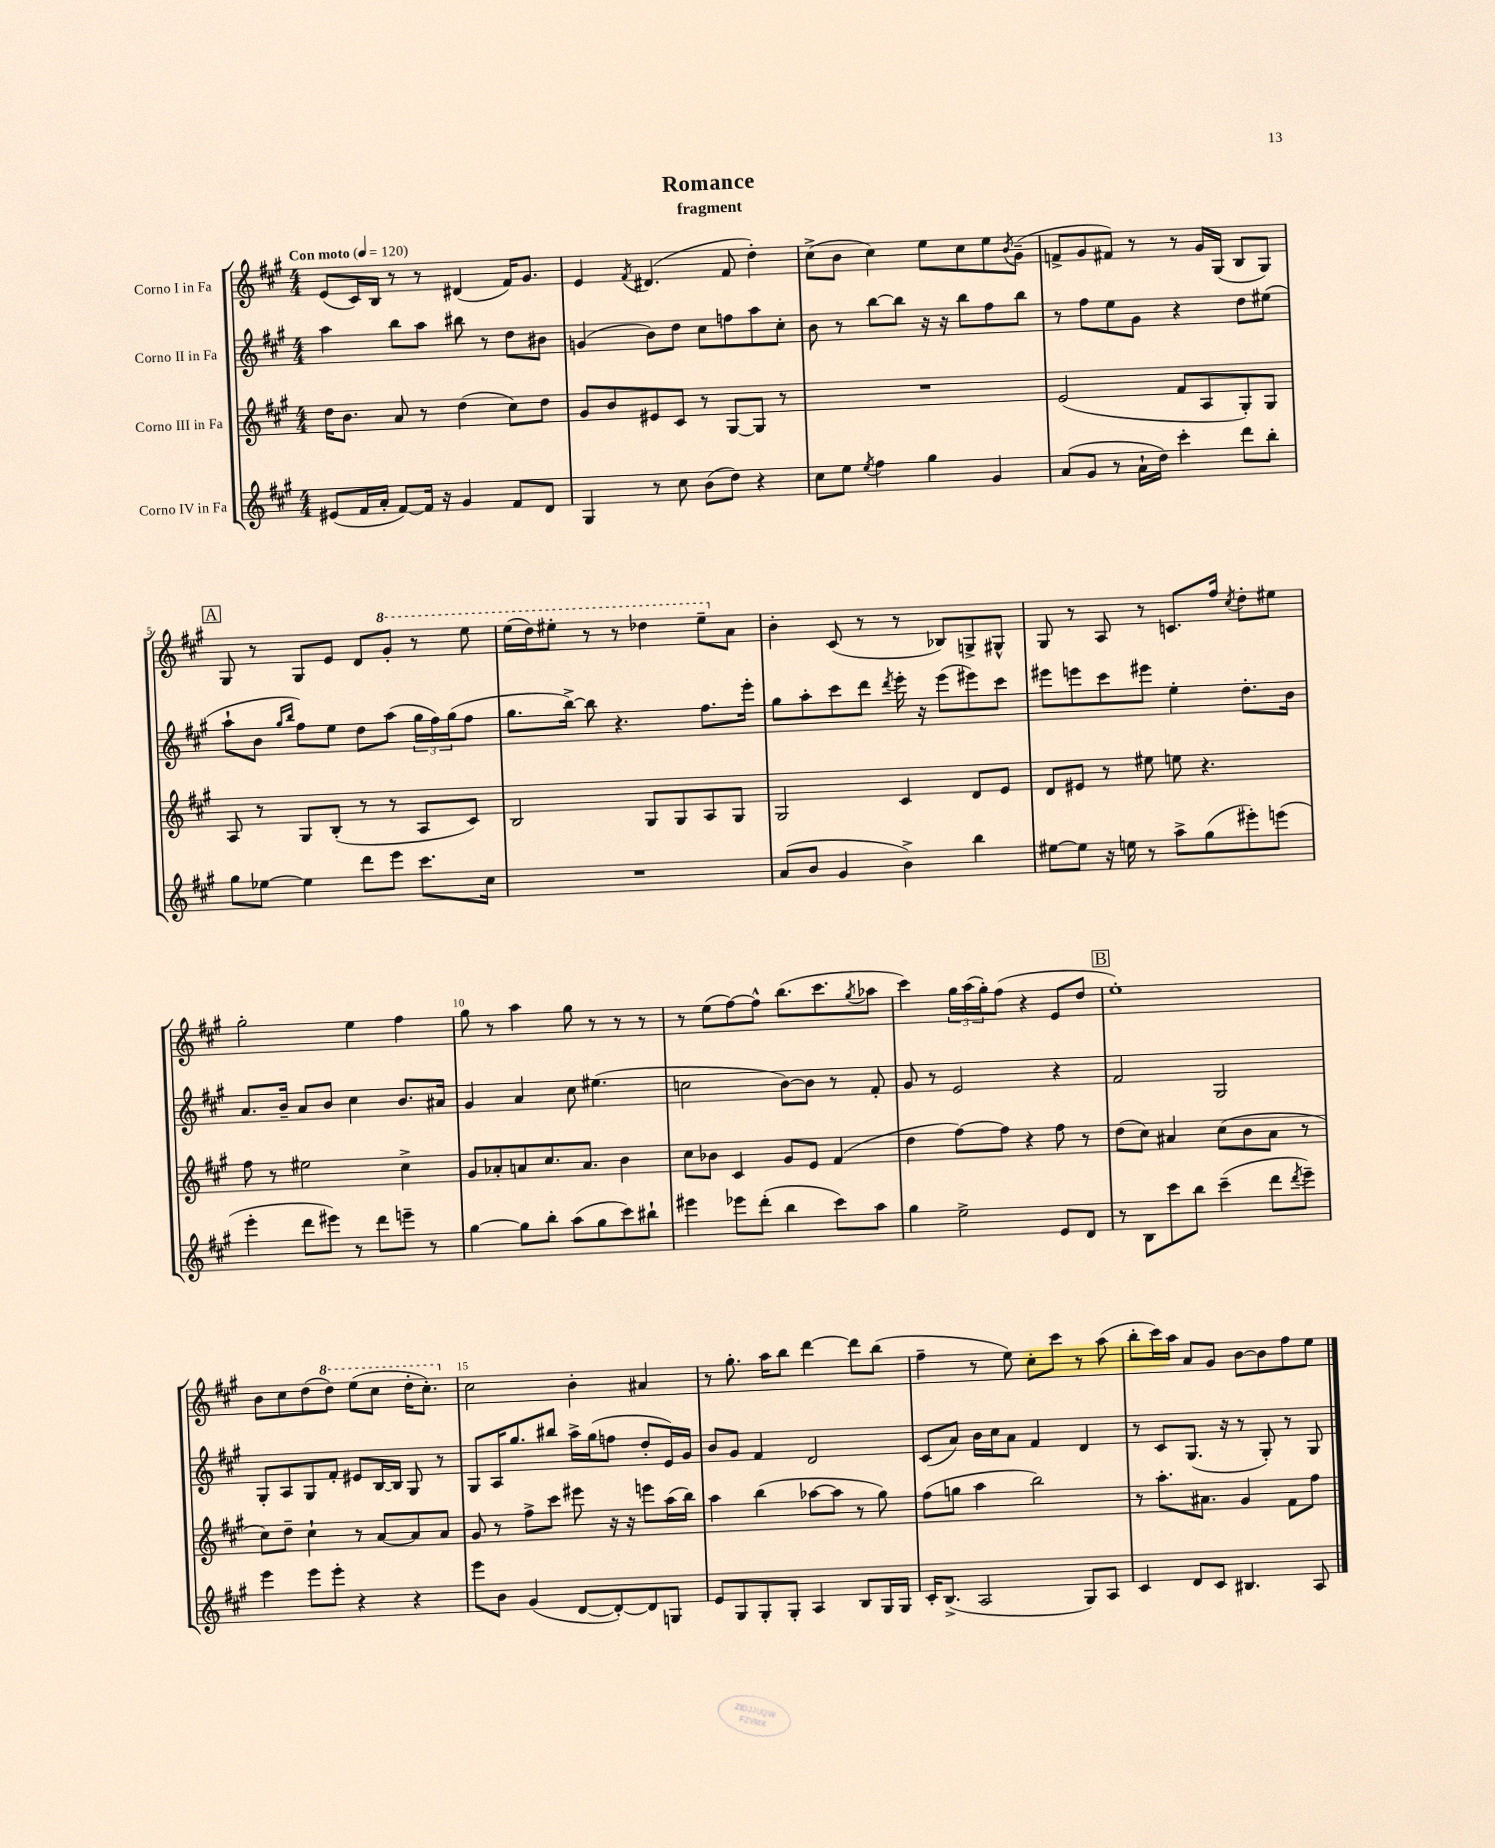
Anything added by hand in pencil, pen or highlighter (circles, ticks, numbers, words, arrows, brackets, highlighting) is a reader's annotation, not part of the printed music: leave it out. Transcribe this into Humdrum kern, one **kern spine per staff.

**kern	**kern	**kern	**kern
*staff4	*staff3	*staff2	*staff1
*clefG2	*clefG2	*clefG2	*clefG2
*k[f#c#g#]	*k[f#c#g#]	*k[f#c#g#]	*k[f#c#g#]
*M4/4	*M4/4	*M4/4	*M4/4
*MM120	*MM120	*MM120	*MM120
(8e#	16dd	4aa	(8e
.	8.b	.	.
16f#	.	.	16c#)
16a'	.	.	16B
[8f#)	8a	8bb	8r
16f#]	8r	8aa	8r
16r	.	.	.
4g#	(4dd	8bb#	(4d#
.	.	8r	.
8f#	8cc#)	8dd	16f#)
.	.	.	8.g#
8d	8dd	8b#	.
=	=	=	=
4G#	8g#	(4g	4e
.	8b	.	.
.	.	.	8qf#
8r	8e#	8b)	(4.d#
8cc#	8c#	8dd	.
(8b	8r	8cc#	.
8dd)	[8G#	8ff	8f#
4r	8G#]	8aa	4dd')
.	8r	8cc#'	.
=	=	=	=
8cc#	1r	8b	(8cc#^
8ee	.	8r	8b
8qee	.	.	.
4ff#	.	[8bb	4cc#)
.	.	8bb]	.
4gg#	.	16r	8ee
.	.	16r	.
.	.	8bb	8cc#
4g#	.	8ff#	8ee
.	.	.	8qb
.	.	8bb	(8g#~
=	=	=	=
(8a	(2e	8r	8f^
8g#	.	8ff#	8g#
8r	.	8ee	8f#)
16a`	.	8g#	8r
16dd)	.	.	.
4ccc#'	8f#	4r	8r
.	8A	.	16g#
.	.	.	(16G#
8ddd	8G#')	8dd	8B
8bb'	8G#	(8ee#	8G#)
=	=	=	=
8gg#	8A	8aa`	8G#
[8ee-	8r	8b	8r
.	.	16qqgg#	.
.	.	16qqbb	.
4ee-]	8G#	8ff#)	8G#
.	(8B'	8ee	8e
8ddd	8r	8dd	8d
8eee	8r	(8aa	8gg#'
8.ccc#	8A	24gg#	8r
.	.	24ff#)	.
.	.	(24gg#	.
.	8c#)	8ff#	8eee
16cc#	.	.	.
=	=	=	=
1r	2B	8.gg#	(16eee
.	.	.	16ddd)
.	.	.	8eee#'
.	.	[16bb^)	.
.	.	8bb]	8r
.	.	4.r	8r
.	8G#	.	4ddd-
.	8G#	.	.
.	8A	8.ff#	8eee#~
.	8G#	.	8a
.	.	16eee'	.
=	=	=	=
(8a	2G#	8gg#	4b'
8b	.	8aa'	.
4g#	.	8ccc#	(8c#
.	.	8ddd	8r
.	.	8qddd	.
4b^)	4c#	16eee'	8r
.	.	16r	.
.	.	(8eee	8B-)
4bb	8d	8eee#)	8G^
.	8e	8ccc#	8G#^^
=	=	=	=
[8ee#	8d	8eee#	8G#
8ee#]	8e#	8eee	8r
16r	8r	8ccc#	8A
16ee	.	.	.
8r	8ee#	8eee#	8r
8aa^	8ee	4ee'	8.c
(8gg#	4.r	.	.
.	.	.	16ff#
.	.	.	8qcc#
8eee#')	.	8.dd'	8dd'
(8eee	.	.	8ee#
.	.	16b	.
=	=	=	=
4eee'	8ff#	8.a	2gg#'
.	8r	.	.
.	.	16b~	.
8ddd	2ee#	8a	.
8eee#)	.	8b	.
8r	.	4cc#	4ee
8ddd	.	.	.
8eee~	4cc#^	8.b	4ff#
8r	.	.	.
.	.	16a#	.
=	=	=	=
[4gg#	8g#	4g#	8gg#
.	8a-'	.	8r
8gg#]	8a	4a	4aa
8bb'	8.cc#	.	.
(8aa	.	8cc#	8gg#
.	8.a	.	.
8gg#	.	(4.ee#	8r
8ccc#)	4b	.	8r
8bb#`	.	.	8r
=	=	=	=
4eee#	8cc#	2cc	8r
.	8b-	.	(8ee
8eee-	4c#	.	[8ff#)
(8ddd'	.	.	8ff#^^]
4bb	8g#	[8b)	(8.bb
.	8e	8b]	.
.	.	.	8.ccc#
8ccc#)	(4f#	8r	.
.	.	.	8qgg#
8aa	.	8f#'	8aa-
=	=	=	=
4gg#	4dd	8g#	4ccc#)
.	.	8r	.
2ee^	[8ff#)	2e	24gg#
.	.	.	(24aa
.	.	.	24gg#')
.	8ff#]	.	(8ff#
.	4r	.	4r
8e	8ff#	4r	8e
8d	8r	.	8dd
=	=	=	=
8r	(8dd	2f#	1ee')
8B	8cc#)	.	.
8ccc#	4a#	.	.
8bb	.	.	.
(4ccc#~	(8cc#	2G#	.
.	8b	.	.
8ddd	8a#	.	.
8qddd	.	.	.
8eee~)	8r	.	.
=	=	=	=
4eee	8cc#)	8G#'	8b
.	8dd~	8A	8cc#
8eee	4cc#`	8G#	(8dd
8eee'	.	8f#'	8ddd)
4r	8r	8e#	(8eee
.	[8a	[16B	8ccc#
.	.	16B]	.
4r	8a]	8G#	16ddd'
.	.	.	8.ccc#')
.	8a	8r	.
=	=	=	=
8eee	8g#	8G#	2cc#
8b	8r	16A	.
.	.	8.gg#	.
(4g#	8ff#^	.	.
.	8ccc#	8bb#	.
[8d	8eee#	16aa^	4b'
.	.	(16gg#	.
8d'_)	16r	8ff	.
.	16r	.	.
8d]	8eee	8dd'	4a#
8G	(16aa	16e)	.
.	16bb)	16g#	.
=	=	=	=
8e	4aa	8b	8r
8G#	.	8g#	8.gg#'
8G#'	(4bb	4f#	.
.	.	.	16aa
8G#'	.	.	8bb
4A	[8aa-	2d	[4ddd
.	8aa-]	.	.
8B	8r	.	8ddd]
16G#	8gg#)	.	(8bb
16G#	.	.	.
=	=	=	=
16c#'	(8ff#	(8c#	4ff#~
(8.B^	.	.	.
.	8gg	8a)	.
2A	4aa	16b	8r
.	.	16cc#	.
.	.	8a	8ee)
.	2bb)	4f#	8cc#'
.	.	.	8ccc#
8G#)	.	4d	8r
8A	.	.	(8aa
=	=	=	=
4c#	8r	8r	8bb'
.	8.aa'	8c#	16ccc#)
.	.	.	16aa
8d	.	(8.G#	8a
.	8.a#	.	.
8c#	.	.	8g#
.	.	16r	.
4.B#	4g#	8r	[8b
.	.	8G#')	8b]
.	8f#	8r	8ff#
8A	8ff#	8G#	8ee
==	==	==	==
*-	*-	*-	*-
